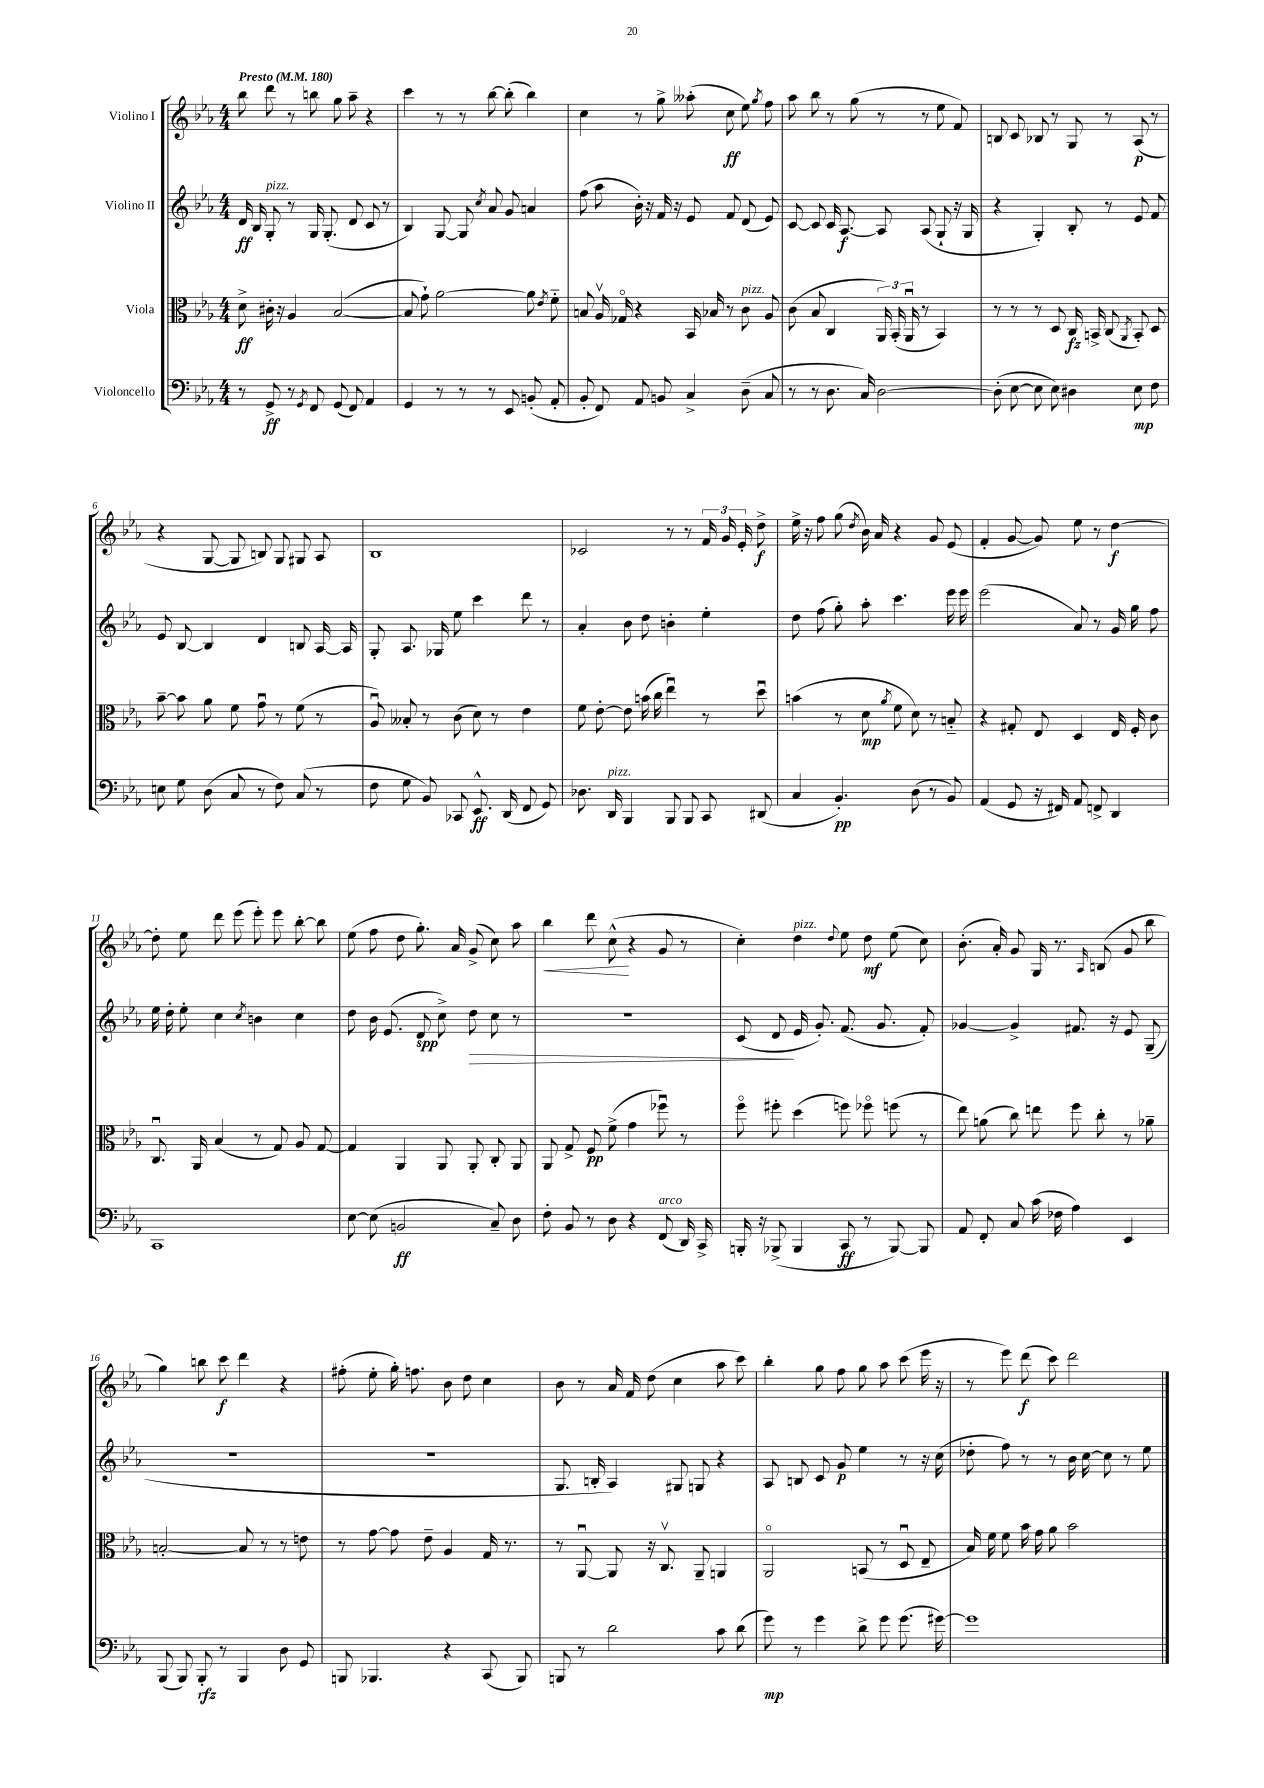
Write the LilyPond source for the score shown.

<<
\new StaffGroup <<
\new Staff = "s0" \with { instrumentName = "Violino I" } {
    \clef treble \key ees \major \numericTimeSignature \time 4/4 \tempo "Presto" 4 = 180
    \autoBeamOff bes''8 d'''8 r8 b''8 g''8 aes''8-- r4 |
    c'''4 r8 r8 bes''8~ bes''8-.( bes''4) |
    c''4 r8 g''8-> aeses''8-.( c''8\ff ees''8) \acciaccatura { g''8 } f''8 |
    aes''8 bes''8 r8 g''8( r8 r8 ees''8 f'8) |
    b8 c'8 bes8 r8 g8 r8 aes8\p( r8 |
    r4 g8~ g8 b8) g8 gis8 aes8 |
    bes1 |
    ces'2 r8 r8 \tuplet 3/2 { f'16 g'16 ees'16-. } d''8->\f |
    ees''16-> r16 f''8 g''8( \acciaccatura { d''8 } bes'16) aes'16 r4 g'8 ees'8( |
    f'4-. g'8~ g'8) ees''8 r8 d''4~\f |
    d''8-. ees''8 d'''8 ees'''8( ees'''8-.) ees'''8 bes''8~-. bes''8 |
    ees''8( f''8 d''8 g''8.-.) aes'16 g'8->( c''8) aes''8 |
    bes''4\< d'''8 c''8-^\!( r4 g'8 r8 |
    c''4-.) d''4^\markup { \italic "pizz." } \appoggiatura { d''8 } ees''8 d''8\mf ees''8( c''8) |
    bes'8.-.( aes'16-.) g'8 g16 r8. \grace { aes16 } b8( g'8 bes''8 |
    g''4) b''8 c'''8\f d'''4 r4 |
    fis''8-.( ees''8-. g''16-.) f''8. bes'8 d''8 c''4 |
    bes'8 r8 aes'16 f'16 d''8( c''4 aes''8 c'''8) |
    bes''4-. g''8 f''8 g''8 aes''8 c'''8( ees'''16 r16 |
    r8 ees'''8) d'''8\f( c'''8) d'''2 \bar "|." |
}
\new Staff = "s1" \with { instrumentName = "Violino II" } {
    \clef treble \key ees \major \numericTimeSignature \time 4/4
    \autoBeamOff d'16\ff bes16 g8-.^\markup { \italic "pizz." } r8 g16 g8.-.( d'8 c'8 r8 |
    bes4) g8~ g8 \acciaccatura { c''8 } aes'8 g'8 a'4 |
    f''8( aes''8 bes'16-.) r16 f'16 r16 ees'8 f'8 d'8( ees'8) |
    c'8~ c'8 c'16 aes8.~\f aes8 aes8( g8-! r16 g16 |
    r4 g4-.) bes8-. r8 ees'8 f'8 |
    ees'8 bes8~ bes4 d'4 b8 aes16~ aes16 |
    g8-. aes8. ges16 ees''8 c'''4 d'''8 r8 |
    aes'4-. bes'8 d''8 b'4-. ees''4-. |
    d''8 f''8( g''8-.) aes''8-. c'''4. ees'''16 ees'''16 |
    ees'''2( aes'8) r8 g'16 g''16 f''8 |
    ees''16 d''16-. ees''8-. c''4 \acciaccatura { c''8 } b'4 c''4 |
    d''8 bes'16 ees'8.( d'8\spp c''8->) d''8\> c''8 r8 |
    R1 |
    c'8( d'8\! ees'16 g'8.-.) f'8.( g'8. f'8-.) |
    ges'4~ ges'4-> fis'8. r16 ees'8 g8--( |
    R1 |
    r1 |
    g8. b16-. aes4) gis8 g8 r4 |
    aes8 b8 c'8 g'8\p ees''4 r8 r16 c''16( |
    des''8-. f''8) r8 r8 bes'16 c''16~ c''8 r8 ees''8 \bar "|." |
}
\new Staff = "s2" \with { instrumentName = "Viola" } {
    \clef alto \key ees \major \numericTimeSignature \time 4/4
    \autoBeamOff d'8->\ff cis'16-. r16 aes4 bes2~( |
    bes8 g'8-!) aes'2~ aes'8 \acciaccatura { ees'8 } f'8-_ |
    b8 aes16\upbow ges16\flageolet r4 bes,16 bes16 r8 c'8^\markup { \italic "pizz." } aes8 |
    c'8( bes8 c4 \tuplet 3/2 { aes,16) bes,16-.( aes,16\downbow } r8 bes,4) |
    r8 r8 r8 d8 c16\fz b,16-> c8( \acciaccatura { aes,8 } b,8-.) d8 |
    bes'8~-- bes'8 aes'8 f'8 g'8\downbow r8 f'8( r8 |
    aes8\downbow) beses8-. r8 c'8( d'8) r8 ees'4 |
    f'8 ees'8~-. ees'8 b'16( c''16 ees''4\downbow) r8 d''8\downbow |
    b'4( r8 d'8\mp \acciaccatura { aes'8 } f'8 d'8) r8 b8-_ |
    r4 gis8-. ees8 d4 ees16 f16-. c'8 |
    c8.\downbow aes,16 bes4( r8 g8) aes8 g8~ |
    g4 aes,4 aes,8 aes,8-. c8-. aes,8 |
    aes,8 g8-> f8\pp f'8->( g'4 fes''8\downbow) r8 |
    f''8\flageolet fis''8-. d''4( f''8) fes''8\flageolet f''8( r8 |
    ees''8) a'8( c''8) e''8 f''8 c''8-. r8 aes'8-- |
    b2~-. b8 r8 r8 e'8 |
    r8 g'8~ g'8 ees'8-- aes4 g16 r8. |
    r8 aes,8~\downbow aes,8 r16 c8.\upbow aes,8-- a,4 |
    aes,2\flageolet b,8( r8 d8\downbow ees8-- |
    bes16) f'16 f'8 bes'16 g'16 aes'8 bes'2 \bar "|." |
}
\new Staff = "s3" \with { instrumentName = "Violoncello" } {
    \clef bass \key ees \major \numericTimeSignature \time 4/4
    \autoBeamOff r8 g,8->\ff r8 \acciaccatura { g,8 } f,8 g,8( f,8) aes,4 |
    g,4 r8 r8 r8 ees,8 b,8-.( aes,8-. |
    bes,8-. f,8) aes,8 b,8 c4-> d8--( c8 |
    r8 r8 d8. c16) d2~ |
    d8-.( ees8~ ees8 ees8) dis4 ees8\mp f8 |
    e8 g8 d8( c8 r8 f8) c8( r8 |
    f8 g8 bes,8) ces,8 ees,8.-^\ff d,16( f,8 g,8) |
    des8. d,16^\markup { \italic "pizz." } bes,,4 bes,,8 bes,,8 c,8 dis,8( |
    c4 bes,4.-.\pp) d8( r8 bes,8) |
    aes,4( g,8 r16 fis,16) aes,8 f,8-> d,4 |
    c,1 |
    ees8~ ees8( b,2\ff c8--) d8 |
    f8-. bes,8 r8 d8 r4 f,8^\markup { \italic "arco" }( d,16) c,16-> |
    b,,16-. r16 bes,,8->( bes,,4 c,8\ff r8 bes,,8~) bes,,8 |
    aes,8 f,8-. c8 c'16( fes16 aes4) ees,4 |
    bes,,8( bes,,8) bes,,8-.\rfz r8 bes,,4 d8 g,8 |
    b,,8 bes,,4. r4 c,8( bes,,8) |
    b,,8 r8 d'2 c'8 d'8( |
    g'8\mp) r8 g'4 d'8-> g'8 g'8.( gis'16~) |
    gis'1 \bar "|." |
}
>>
>>
